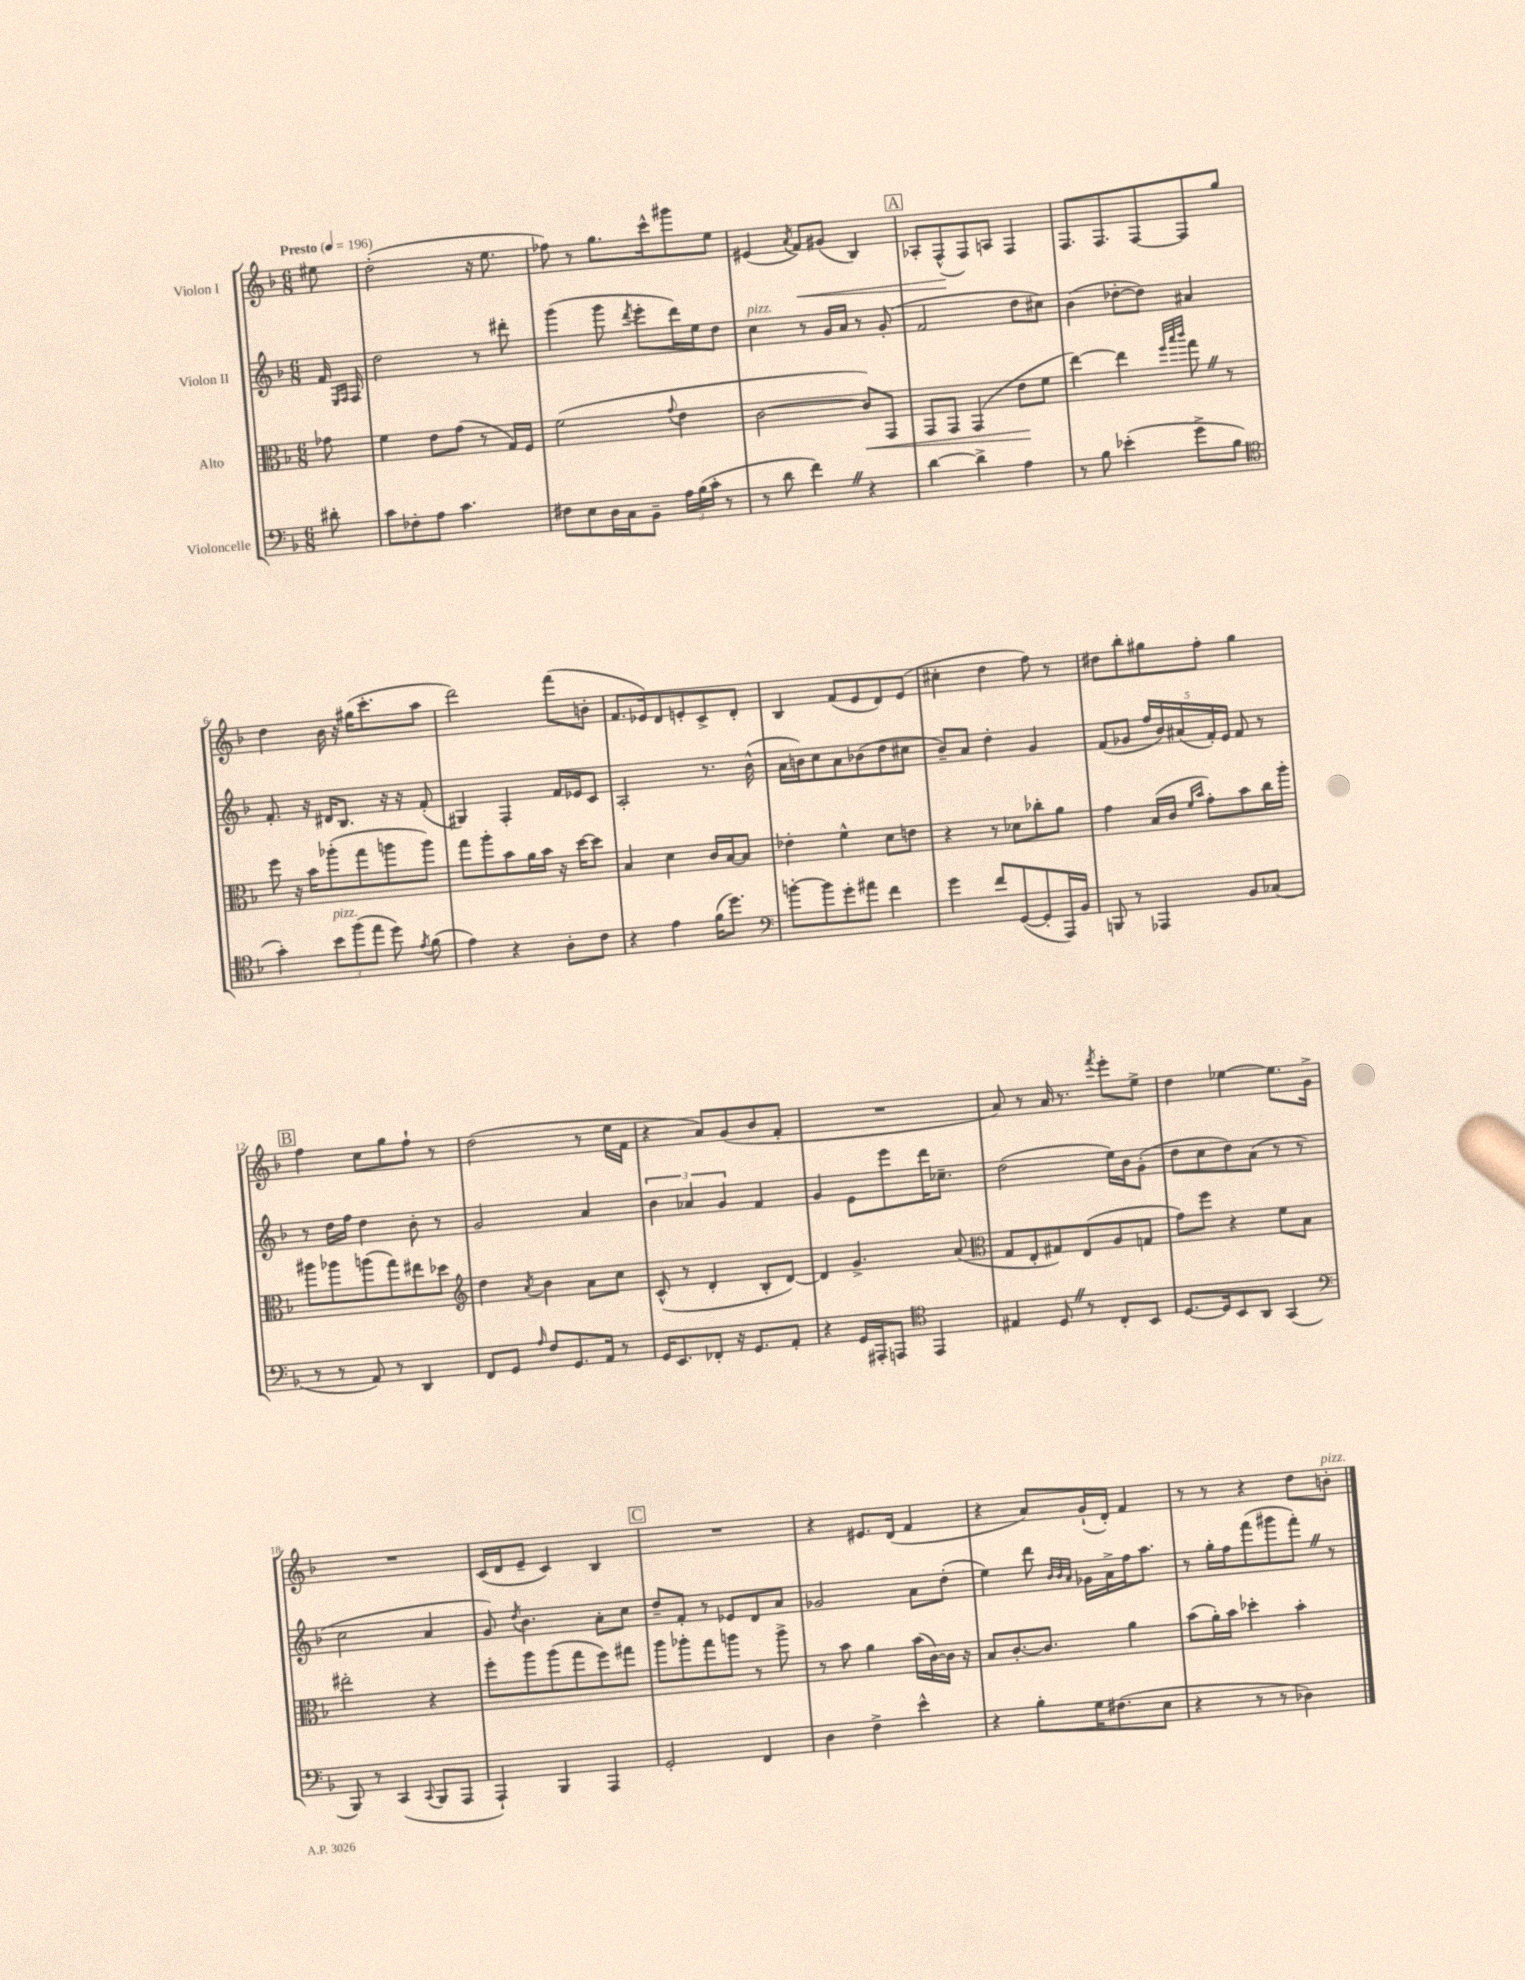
<<
\new StaffGroup <<
\new Staff = "s0" \with { instrumentName = "Violon I" } {
    \clef treble \key f \major \numericTimeSignature \time 6/8 \partial 8 \tempo "Presto" 4 = 196
    \autoBeamOff eis''8 |
    d''2-.( r16 e''8. |
    fes''8) r8 g''8.[ c'''16-^ gis'''8 e''8] |
    eis'4( \acciaccatura { a'8 } f'8[\<) gis'8]( bes4) |
    \mark \markup { \box "A" } aes8[-. f8-^\!( f8) a8] f4 |
    f8.[ f8. f8~ f8 g''8] |
    d''4 bes'16 r16 gis''16[( c'''8.-. a''8] |
    d'''2) f'''8[( b'8]-. |
    f'8.[ ees'16) d'8 e'8-. c'8-> d'8]-. |
    bes4 f'8[( e'8 d'8) e'8]( |
    cis''4-. d''4 f''8) r8 |
    dis''8[ bes''8-. gis''8 f''8]-. gis''4 |
    \mark \markup { \box "B" } f''4 c''8[ g''8 f''8]-! r8 |
    d''2( r8 e''16[ f'16] |
    r4 a'8[) g'8( bes'8 f'8]-. |
    R2. |
    a'8) r8 a'16 r8. \acciaccatura { f'''8 } e'''8[-. e''8]-> |
    d''4 ees''4~ ees''8.[ g'16]-> |
    R2. |
    c'16[( d'16 e'8]-- c'4) bes4 |
    \mark \markup { \box "C" } R2. |
    r4 eis'8.[ d'16]( f'4 |
    r4 a'8[) g'16-!( d'16]-.) f'4 |
    r8 r8 r4 d''8[ b'8]-.^\markup { \italic "pizz." } \bar "|." |
}
\new Staff = "s1" \with { instrumentName = "Violon II" } {
    \clef treble \key f \major \numericTimeSignature \time 6/8 \partial 8
    \autoBeamOff f'16 \grace { e16[ f16] } f16 |
    d''2 r8 dis'''8-. |
    g'''4( g'''8 \acciaccatura { d'''8 } e'''8[-. d'''16) e''16 d''8] |
    c''4^\markup { \italic "pizz." } r8 g'16[ a'16] r8 g'8-.( |
    \mark \markup { \box "A" } f'2 d''8[ cis''8]) |
    bes'4( des''8[~-. des''8]) ais'4 |
    f'8.-. r16 dis'16[ bes8.] r16 r16 f'8-.( |
    gis4) f4-. f'16[ ees'16 c'8] |
    a2-. r8. bes'16-^( |
    a'16[ b'16) c''8 a'8 bes'8( d''8 cis''8] |
    bes'8[--) a'8] d''4-. g'4 |
    f'8[( ges'8] \tuplet 5/4 { f''16[ bes'16) ais'16( f'16-.) e'16] } f'8 r8 |
    \mark \markup { \box "B" } r8 d''16[ f''16] d''4 bes'8-. r8 |
    g'2 a'4 |
    \tuplet 3/2 { bes'4 aes'4 g'4 } f'4 |
    g'4 e'8[ e'''8 d'''16 ces''8.]-- |
    d''2( e''16[) bes'16 g'8]-.( |
    d''8[ c''8 d''8) a'8]( r8 r8 |
    c''2 a'4 |
    g'8) \acciaccatura { d''8 } bes'4. a'8[-. c''8] |
    \mark \markup { \box "C" } d''8[-- f'8]-. r8 ees'8[ d'8 a'8] |
    ges'2 a'8[ d''8]-.( |
    e''4) d'''8 \grace { bes'32[ bes'32 a'32] } ges'16[ a'16-> f''16 a''8.] |
    r8 g''16[-. f''16 f'''8( gis'''8 f'''8]-.) \once \override BreathingSign.text = \markup { \musicglyph "scripts.caesura.straight" } \breathe r8 \bar "|." |
}
\new Staff = "s2" \with { instrumentName = "Alto" } {
    \clef alto \key f \major \numericTimeSignature \time 6/8 \partial 8
    \autoBeamOff ges'8 |
    f'4 e'8[ g'8]( r8 g16[) f16] |
    f'2( \appoggiatura { g'8 } e'4 |
    c'2~ c'8[\<) g,8] |
    \mark \markup { \box "A" } g,8[ g,8] g,4( e'8[\! f'8] |
    e''4~) e''4 \grace { f''32[ bes''32 c'''32] } g''8 \once \override BreathingSign.text = \markup { \musicglyph "scripts.caesura.straight" } \breathe r8 |
    f''8 r16 bes'16[ aes''8-.( g''8 a''8 a''8]) |
    g''8[ a''8-. bes'8 a'16 bes'16] r16 d''16[~ d''8] |
    bes4 d'4 c'16[ bes16~ bes8] |
    ees'4-. f'4-^ d'8[ e'8] |
    r4 r8 des'8[ ces''8-. a'8] |
    g'4 bes16[( c'16] \grace { f'16[ bes'16] } g'8[-.) bes'8 c''16 a''16]-. |
    \mark \markup { \box "B" } ais''8[ aes''8 a''8( g''8) eis''8 des''8] |
    \clef treble d''4 \acciaccatura { a'8 } bes'4 a'8[ c''8] |
    c'8-^( r8 d'4-. bes8[-. d'8]~) |
    d'4 g'4.-> a'8( |
    \clef alto g8[ e8-. gis8) e8( a8 g8] |
    g'8[) f''8] r4 f'8[ bes8] |
    eis''2-. r4 |
    f''8[-. a''8 a''8( g''8 f''8) gis''8] |
    \mark \markup { \box "C" } a''8[ aes''8-. g''8 a''8] r8 a''8-> |
    r8 bes'8 a'4 bes'16[( c'16~) c'16] r16 |
    bes8[ c'8.~-. c'8.] a'4 |
    bes'8[( a'16-.) bes'16] des''4-. bes'4-. \bar "|." |
}
\new Staff = "s3" \with { instrumentName = "Violoncelle" } {
    \clef bass \key f \major \numericTimeSignature \time 6/8 \partial 8
    \autoBeamOff dis'8-. |
    c'8[ fes8-. a8] c'4. |
    fis8[ e8 d16 c16 bes,8]-- \tuplet 3/2 { a16[ bes16( c'16]-. } r8 |
    r8 d'8 f'4) \once \override BreathingSign.text = \markup { \musicglyph "scripts.caesura.straight" } \breathe r4 |
    \mark \markup { \box "A" } d'4~ d'4-> a4 |
    r8 bes8 ees'4-.( g'8[-> bes8] |
    \clef tenor g'4-.) \tuplet 3/2 { bes'8[^\markup { \italic "pizz." } f''8( e''8] } d''8) \acciaccatura { e'8 } f'8( |
    e'4) r4 a8[-. c'8] |
    r4 e'4 f'16[( d''8.]) |
    \clef bass b'8[~-. b'8 g'8-. ais'8] f'4 |
    g'4 f'8[ g,8~( g,8-. a,,16) bes,16] |
    b,,8 r8 aes,,4 bes,8[ ces8]( |
    \mark \markup { \box "B" } r8 r8 a,8) r8 d,4 |
    f,8[ g,8] \grace { a16 } f8[ g,8. a,16] r8 |
    g,16[ e,8. fes,8]-. r16 g,8.[ a,8]-. |
    r4 g,16[ ais,,16-. a,,8] \clef tenor e,4 |
    eis4 d8 \once \override BreathingSign.text = \markup { \musicglyph "scripts.caesura.straight" } \breathe r8 c8[-. bes,8] |
    d8.[~ d16 bes,8 a,8] g,4( |
    \clef bass bes,,8) r8 c,4( \appoggiatura { c,8 } bes,,8[ a,,8] |
    a,,4-!) bes,,4 a,,4 |
    \mark \markup { \box "C" } g,2-. f,4 |
    d4 f4-> e'4-^ |
    r4 bes8[-. g16 fis8.( e8] |
    r4 r8 r8 des4) \bar "|." |
}
>>
>>
